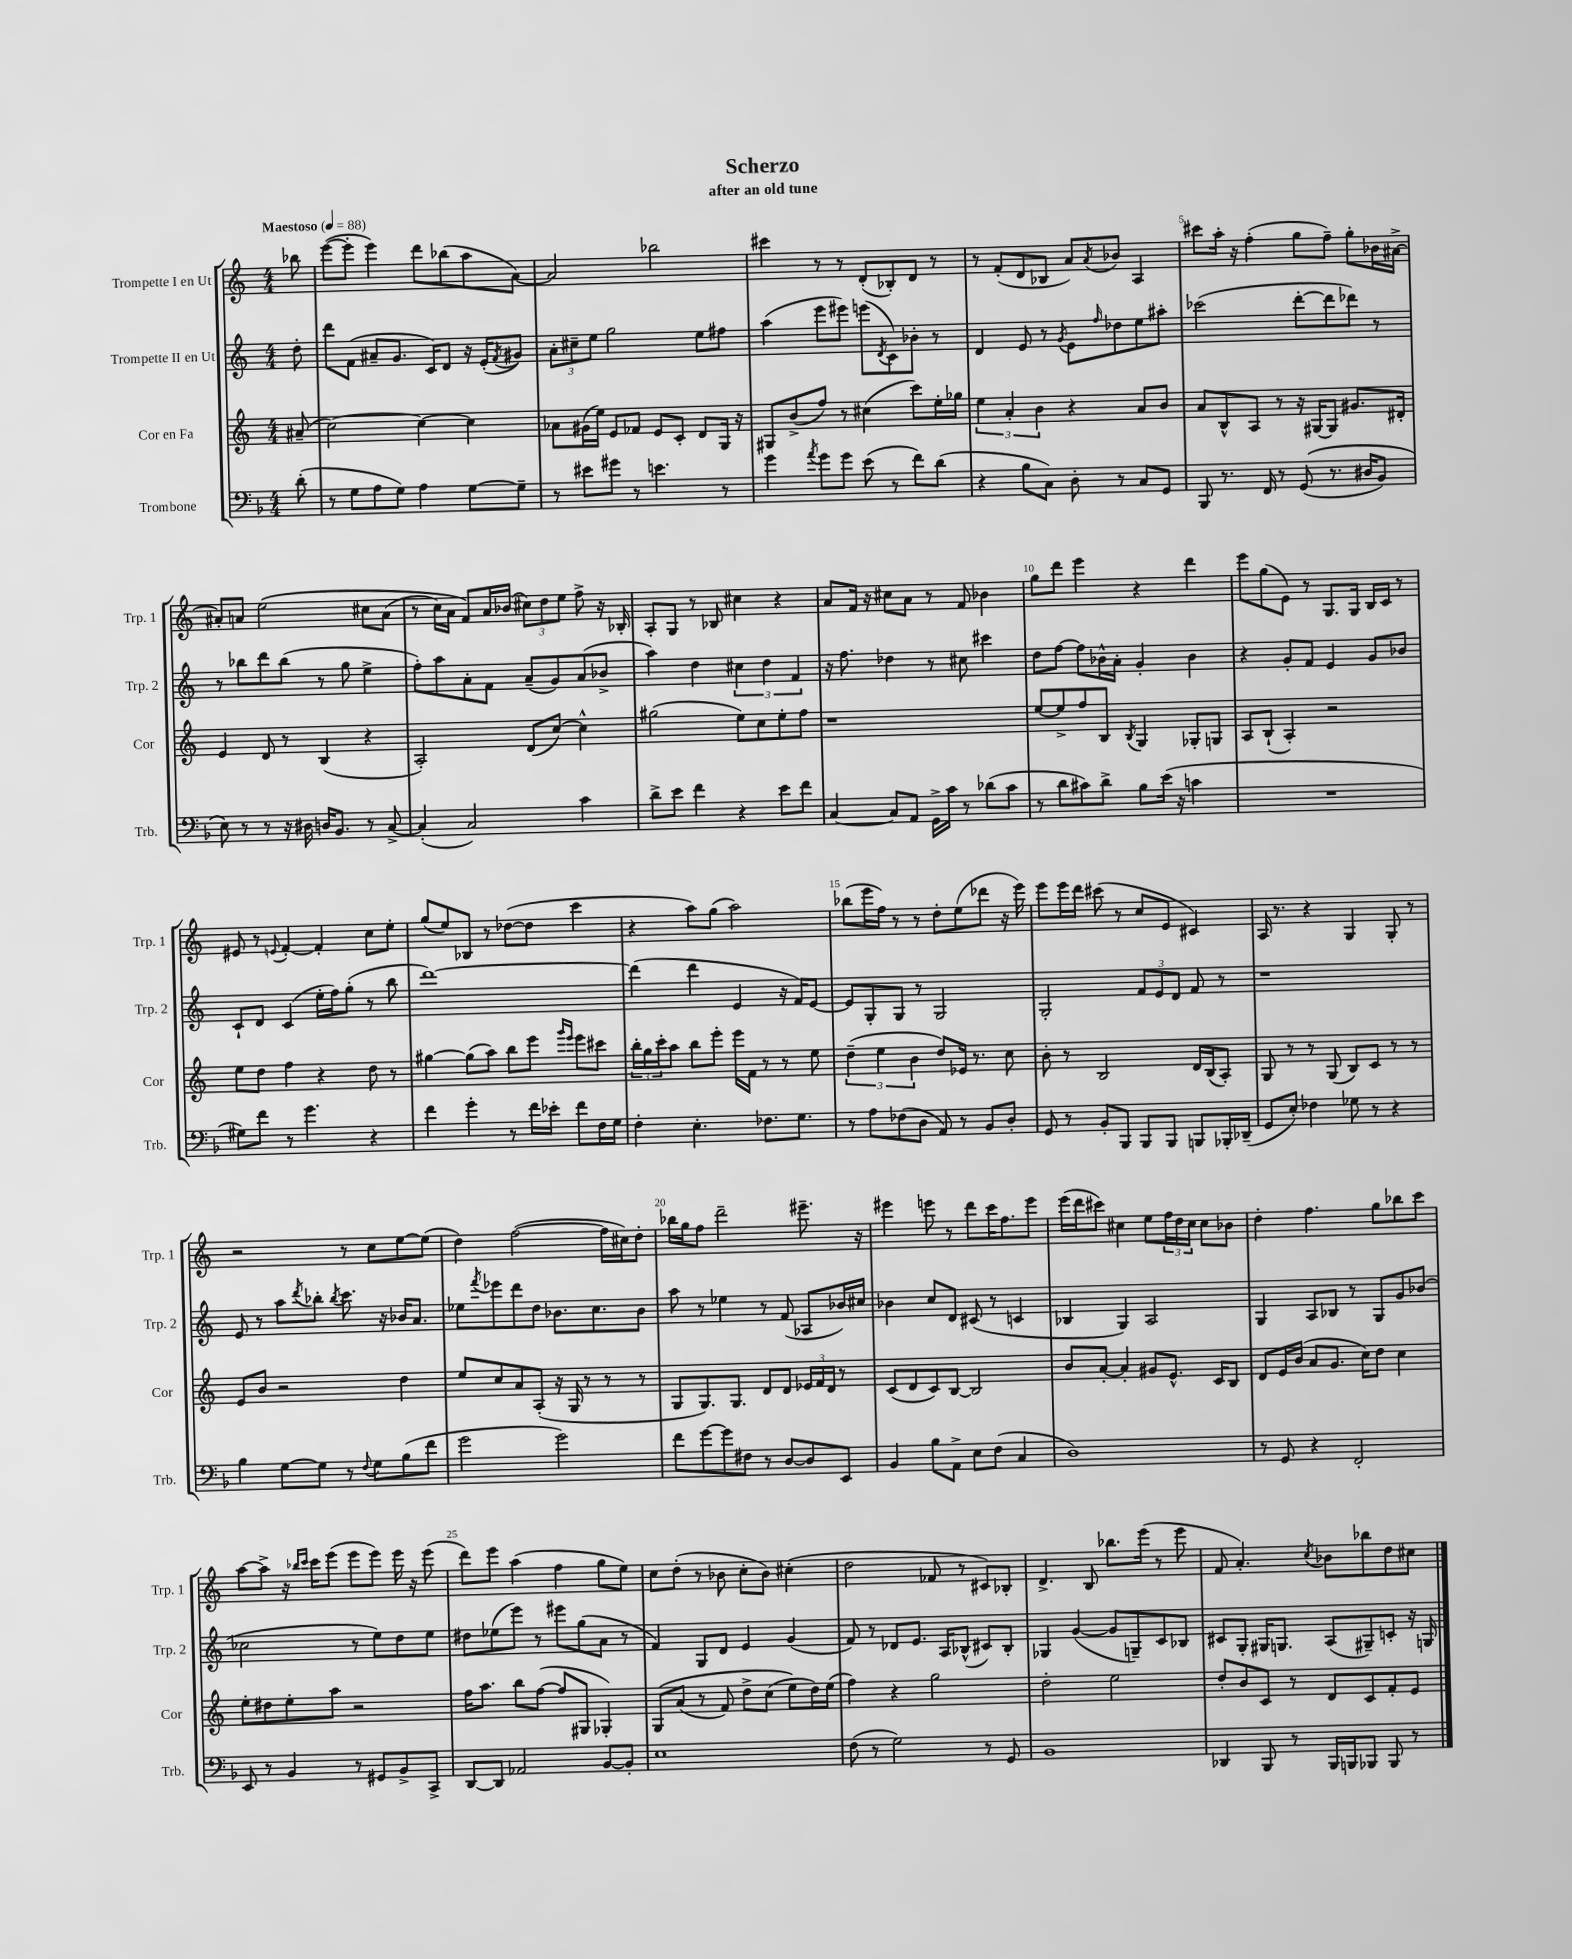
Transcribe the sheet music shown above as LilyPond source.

\header { title = "Scherzo" subtitle = "after an old tune" }
<<
\new StaffGroup <<
\new Staff = "s0" \with { instrumentName = "Trompette I en Ut" shortInstrumentName = "Trp. 1" } {
    \clef treble \key c \major \numericTimeSignature \time 4/4 \partial 8 \tempo "Maestoso" 4 = 88
    bes''8 |
    e'''8~( e'''8-. e'''4) d'''8 bes''8( a''8 a'8~) |
    a'2 bes''2 |
    cis'''4 r8 r8 d'8-.( bes8-.) d'8 r8 |
    r8 f'8-.( d'8 bes8 a'8) \acciaccatura { a'8 } bes'8 a4 |
    cis'''8 a''16-. r16 f''4-.( g''8 f''8--) g''8-. bes'16 ais'16~-> |
    ais'8-. a'8 e''2\( cis''8 a'8( |
    r8 c''16) a'16 f'8\) a'16 bes'16( \tuplet 3/2 { cis''8) d''8 e''8 } f''8-> r16 bes16-. |
    a8-. g8 r8 bes8 cis''4 r4 |
    a'8 f'16 r16 cis''8 a'8 r8 f'8 bes'4 |
    g''8 d'''8 e'''4 r4 d'''4 |
    e'''8 g''8( e'8) r8 g8. g16 b16 c'16 r8 |
    eis'8 r8 \appoggiatura { e'8 } f'4~-. f'4-. c''8 e''8-. |
    g''8( e''8) bes8 r8 des''8~( des''8 c'''4 |
    r4 a''8) g''8( a''2) |
    bes''8( e'''16 f''16) r8 r8 d''8-. e''8( des'''8 r16 e'''16) |
    e'''8 e'''16 d'''16 cis'''8( r8 c''8 e'8 cis'4) |
    a16 r8. r4 g4 g8-. r8 |
    r2 r8 c''8 e''8~ e''8( |
    d''4) f''2~( f''16 cis''16) d''8-. |
    bes''16 g''16 f''8 d'''2-- eis'''8.-- r16 |
    eis'''4 e'''8 r8 d'''8 c'''16 f''8. e'''8 |
    e'''16( d'''16 cis'''8) cis''4 e''8 \tuplet 3/2 { f''16 d''16 cis''16 } cis''8 bes'8 |
    d''4-. f''4. g''8 bes''8 c'''8 |
    a''8~ a''8-> r16 \grace { bes''16 c'''16 } c'''16 e'''8( e'''8 e'''8) e'''16 r16 e'''8( |
    d'''8) e'''8 a''4( f''4 g''8 e''8) |
    c''8 d''8-.( r8 bes'8 c''8-. bes'8) cis''4-.( |
    d''2 fes'8 r8 cis'8) bes8-. |
    d'4.-> b8 bes''8. e'''16( r8 e'''8 |
    f'8 a'4.-.) \acciaccatura { c''8 } bes'8 bes''8 d''8 cis''8 \bar "|." |
}
\new Staff = "s1" \with { instrumentName = "Trompette II en Ut" shortInstrumentName = "Trp. 2" } {
    \clef treble \key c \major \numericTimeSignature \time 4/4 \partial 8
    d''8-. |
    d'''8 f'8( ais'8-- g'8. c'16) d'8 r16 e'16-.( \acciaccatura { f'8 } gis'8) |
    \tuplet 3/2 { a'8-. cis''8-- e''8 } g''2 e''8 fis''8 |
    a''4( e'''8 eis'''8) e'''8( \acciaccatura { d'8 } c'8) bes'8-. r8 |
    d'4 e'8 r8 \acciaccatura { g'8 } e'8 \grace { f''16 } des''8 e''8 ais''8-. |
    ces'''2( d'''8~-. d'''8 des'''8) r8 |
    r8 bes''8 d'''8 bes''8( r8 g''8 e''4-> |
    f''8-.) a''8 a'8-. f'8 a'8--( g'8) a'8( bes'8-> |
    a''4) d''4 \tuplet 3/2 { cis''4 d''4 f'4 } |
    r16 f''8. des''4 r8 cis''8 cis'''4 |
    d''8 f''8~ f''8 bes'16-^ a'16-. g'4-. bes'4 |
    r4 g'8-. f'8 e'4 g'8 bes'8 |
    c'8-! d'8 c'4( e''16-. f''16) g''8-.( r8 b''8 |
    d'''1~) |
    d'''4( d'''4 e'4 r16 f'16) e'8~ |
    e'8 g8-. g8 r8 g2 |
    g2-. \tuplet 3/2 { f'8 e'8 d'8 } f'8 r8 |
    r1 |
    e'8 r8 a''8 \acciaccatura { d'''8 } bes''8-. \acciaccatura { bes''8 } c'''8. r16 bes'16 a'8. |
    ees''8 \acciaccatura { f'''8 } ees'''8 d'''8 d''8 bes'8. c''8. bes'8 |
    a''8 r8 ees''4 r8 f'8( aes8 bes'16) cis''16 |
    bes'4 c''8 d'8 cis'8( r8 c'4 |
    bes4 g4) a2 |
    g4 a8 bes8 r8 g8 g'8 bes'8( |
    ces''2 r8 e''8) d''8 e''8 |
    dis''8 ees''8( e'''8) r8 eis'''8 g''8( a'8 r8 |
    f'4) g8 d'8 e'4 g'4( |
    f'8) r8 des'8 e'8. a16 bes8-^( cis'8) bes8-. |
    ges4 g'4~( g'8 g8--) c'8 bes8 |
    cis'8 g8-. gis16 g8. a8( gis8--) c'8-. r16 g16 \bar "|." |
}
\new Staff = "s2" \with { instrumentName = "Cor en Fa" shortInstrumentName = "Cor" } {
    \clef treble \key c \major \numericTimeSignature \time 4/4 \partial 8
    ais'8--( |
    c''2~) c''4~ c''4 |
    aes'8 gis'16( e''16) e'8 fes'8 e'8 c'8-. d'8 g16 r16 |
    gis8 b'8->( f''8) r8 cis''4( c'''8) e''16-. ges''16 |
    \tuplet 3/2 { e''4 a'4-. b'4 } r4 a'8 b'8 |
    a'8 b8-^ a8 r8 r16 gis16~ gis8 gis'8. dis'16-. |
    e'4 d'8 r8 b4( r4 |
    a2-.) d'8( c''8~) c''4-^ |
    gis''2( e''8) c''8 e''8-. f''8 |
    r1 |
    e''8~ e''8-> f''8 b8 \acciaccatura { b8 } g4 ges8-. g8 |
    a8 b8-!( a4-.) r2 |
    e''8 d''8 f''4 r4 d''8 r8 |
    gis''4~ gis''8( a''8) b''8 e'''8 \grace { g'''16 e'''16 } e'''8 cis'''8 |
    \tuplet 3/2 { b''16-. g''16 c'''16-. } a''8 b''8 e'''8-. e'''16 f'16 r8 r8 e''8 |
    \tuplet 3/2 { d''4--( e''4 b'4 } d''8) ees'16 r8. c''8 |
    b'8-. r8 b2 d'16 b16( a8-.) |
    g8 r8 r8 g8( b8) c'8 r8 r8 |
    e'8 b'8 r2 d''4 |
    e''8 c''8 a'8 a8-.( r16 g16 r8 r8 r8 |
    g8 g8.) g8. d'8 d'8 \tuplet 3/2 { ees'16 f'16 d'16 } r8 |
    c'8( d'8 c'8) b8~ b2 |
    b'8 a'8~-. a'4-. gis'8 e'8.-^ c'16 b8 |
    d'8 e'16 b'16( a'8 g'8. c''16) d''8 c''4 |
    e''8-. dis''8 e''8-. a''8 r2 |
    f''16 a''8. b''8 f''8~( f''8 gis8 ges4-.) |
    g8\( a'8( r8 f'8) d''8-> c''8( e''8\) d''16) e''16( |
    f''4) r4 g''2 |
    d''2-. e''2 |
    d''8-. b'8 c'8 r8 d'8 c'8 f'8-. e'8 \bar "|." |
}
\new Staff = "s3" \with { instrumentName = "Trombone" shortInstrumentName = "Trb." } {
    \clef bass \key f \major \numericTimeSignature \time 4/4 \partial 8
    d'8-.( |
    r8 g8 a8 g8) a4 g8~ g8-- |
    r8 eis'8 gis'8 r8 e'4. r8 |
    g'4 \acciaccatura { a'8 } g'8 g'8 e'8( r8 f'8) d'8( |
    r4 bes8 c8) d8-. r8 c8 g,8 |
    bes,,8 r8. f,16 r8 g,8(\( r8. dis16 bes,8) |
    e8\) r8 r8 r16 dis16 d16 bes,8. r8 c8~-> |
    c4-.( c2) c'4 |
    d'8-> e'8 f'4 r4 e'8 f'8 |
    c4~ c8 a,8 g,16-> c'16 r8 des'8( c'8 |
    r8 d'8 cis'8) d'8-> bes8 e'16( r16 c'4 |
    R1 |
    gis8) f'8 r8 g'4. r4 |
    f'4 g'4-. r8 f'16 ees'16-. f'8 f16 g16 |
    f4-. e4.-. fes8. g8. |
    r8 a8 fes8( d8 a,8) r8 bes,8 d8-. |
    g,8 r8 bes,8-. bes,,8 bes,,8 bes,,8 b,,8 bes,,16-. des,16--( |
    g,8 e8-.) fes4 ges8 r8 r4 |
    bes4 g8~ g8 r8 \appoggiatura { f8 } g8 bes8( f'8 |
    g'2 g'2) |
    f'8 g'8~ g'8 fis8 r8 d8~ d8 e,8 |
    bes,4 bes8 a,8-> e8 f8( c4 |
    d1) |
    r8 g,8 r4 f,2-. |
    e,8 r8 bes,4 r8 gis,8 bes,8-> c,8-> |
    d,8~ d,8 aes,2 bes,8~ bes,8-. |
    e1 |
    f8( r8 g2) r8 g,8 |
    bes,1 |
    des,4 bes,,8 r8 bes,,16 b,,16 bes,,8 bes,,8 r8 \bar "|." |
}
>>
>>
\layout { \context { \Score \override BarNumber.break-visibility = ##(#f #t #t) barNumberVisibility = #(every-nth-bar-number-visible 5) } }
